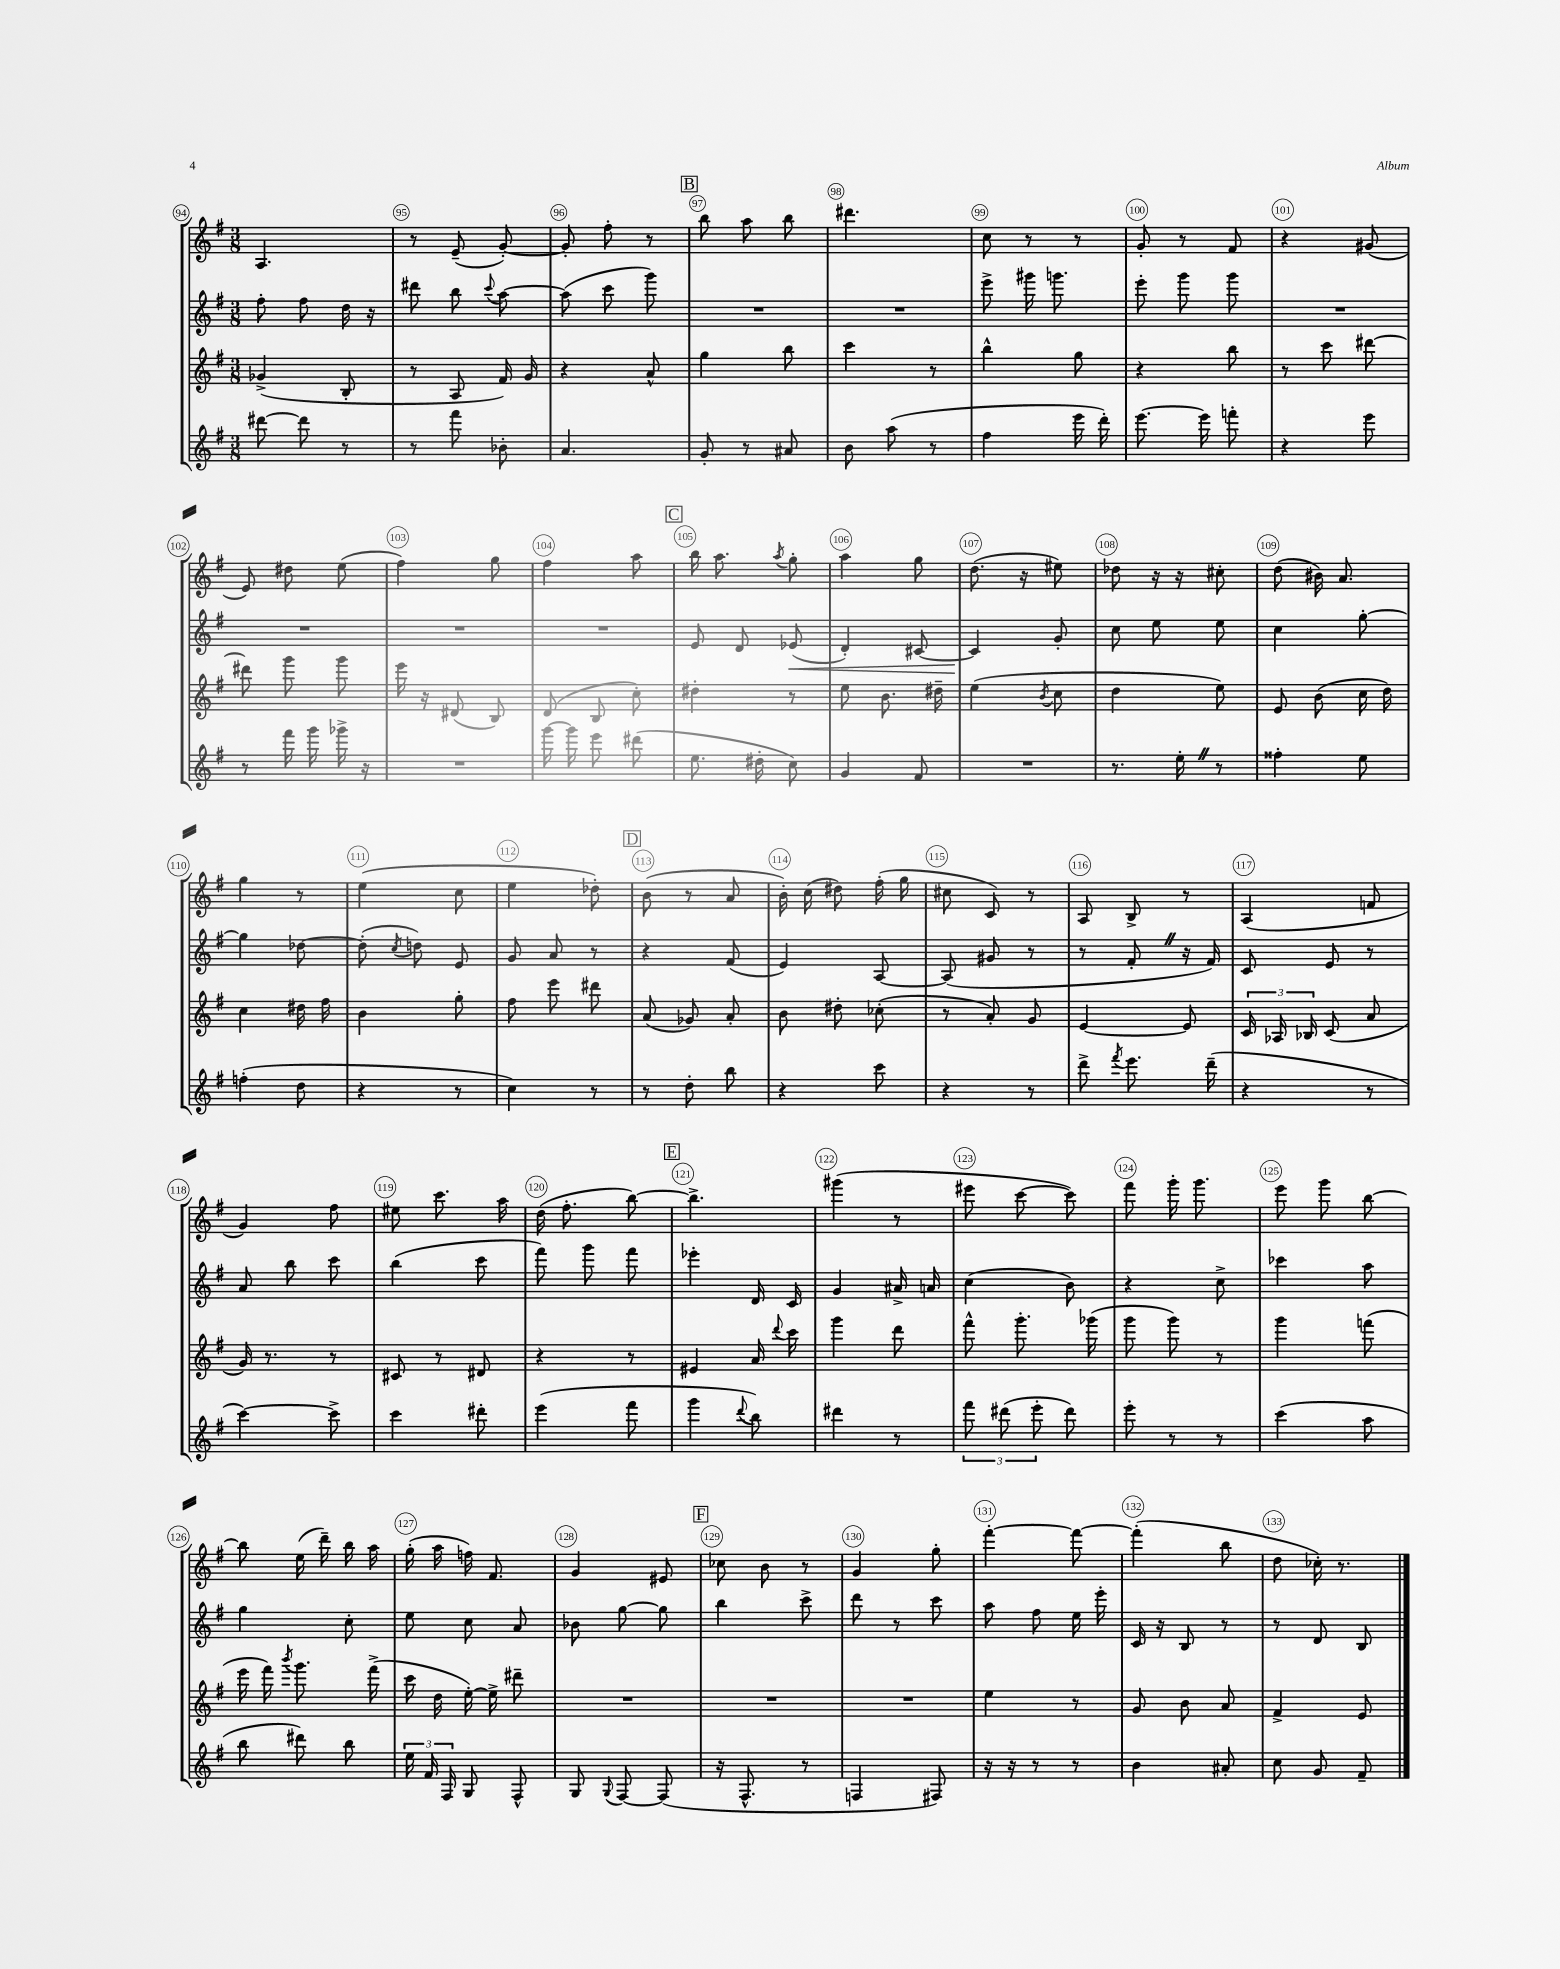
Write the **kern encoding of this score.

**kern	**kern	**kern	**kern
*staff4	*staff3	*staff2	*staff1
*clefG2	*clefG2	*clefG2	*clefG2
*k[f#]	*k[f#]	*k[f#]	*k[f#]
*M3/8	*M3/8	*M3/8	*M3/8
[8ddd#\	(4g-^/	8ff#'\	4.A/
8ddd#\]	.	8ff#\	.
8r	8B'/	16dd\	.
.	.	16r	.
=	=	=	=
8r	8r	8ddd#\	8r
8fff#\	8A/	8bb\	(8e~/
.	.	8qqccc/	.
8b-'\	16f#/)	[8aa\	[8g'/)
.	16g/	.	.
=	=	=	=
4.a/	4r	(8aa\]	8g'/]
.	.	8ccc\	8ff#'\
.	8a^^/	8ggg\)	8r
=	=	=	=
8g'/	4gg\	4.r	8bb\
8r	.	.	8aa\
8a#/	8bb\	.	8bb\
=	=	=	=
8b\	4ccc\	4.r	4.ddd#\
(8aa\	.	.	.
8r	8r	.	.
=	=	=	=
4ff#\	4bb^^\	8eee^\	8cc\
.	.	16ggg#\	8r
.	.	8.ggg\	.
16eee\	8gg\	.	8r
16ddd'\)	.	.	.
=	=	=	=
[8.eee\	4r	8eee'\	8g'/
.	.	8ggg\	8r
16eee\]	.	.	.
8fff'\	8bb\	8ggg\	8f#/
=	=	=	=
4r	8r	4.r	4r
.	8ccc\	.	.
8eee\	[8ddd#\	.	(8g#/
=	=	=	=
8r	8ddd#\]	4.r	8e/)
16fff#\	8ggg\	.	8dd#\
16ggg\	.	.	.
16ggg-^\	8ggg\	.	(8ee\
16r	.	.	.
=	=	=	=
4.r	16eee\	4.r	4ff#\)
.	16r	.	.
.	(8d#/	.	.
.	8B/)	.	8gg\
=	=	=	=
[16ggg\	(8d/	4.r	4ff#\
16ggg\]	.	.	.
8eee\	8B/	.	.
(8ddd#\	8cc'\)	.	8aa\
=	=	=	=
8.ee\	4dd#'\	8e/	16bb\
.	.	.	8.aa\
.	.	8d/	.
16dd#'\	.	.	.
.	.	.	8qaa/
8cc\)	8r	(8e-/	8gg'\
=	=	=	=
4g/	8ee\	4d'/)	4aa\
.	8.b\	.	.
8f#/	.	[8c#/	8gg\
.	16dd#~\	.	.
=	=	=	=
4.r	(4ee\	4c#/]	(8.dd\
.	.	.	16r
.	8qb/	.	.
.	8cc\	8g'/	8ee#\)
=	=	=	=
8.r	4dd\	8cc\	8dd-\
.	.	8ee\	16r
16ee'\	.	.	16r
8r	8ee\)	8ee\	8cc#'\
=	=	=	=
4ff##'\	8e/	4cc\	(8dd\
.	(8b\	.	16b#\)
.	.	.	8.a/
8ee\	16cc\	[8gg'\	.
.	16dd\)	.	.
=	=	=	=
(4ff'\	4cc\	4gg\]	4gg\
8dd\	16dd#\	[8dd-\	8r
.	16ff#\	.	.
=	=	=	=
4r	4b\	(8dd-'\]	(4ee\
.	.	8qcc/	.
.	.	8dd\)	.
8r	8gg'\	8e/	8cc\
=	=	=	=
4cc\)	8ff#\	8g/	4ee\
.	8eee\	8a/	.
8r	8ddd#\	8r	8dd-'\)
=	=	=	=
8r	(8a/	4r	(8b\
8dd'\	8g-/)	.	8r
8bb\	8a'/	(8f#/	8a/
=	=	=	=
4r	8b\	4e/)	16b'\)
.	.	.	(16cc\
.	8dd#'\	.	8dd#\)
8ccc\	(8cc-'\	[8A/	(16ff#'\
.	.	.	16gg\
=	=	=	=
4r	8r	(8A/]	8cc#\
.	8a'/)	8g#/	8c/)
8r	8g/	8r	8r
=	=	=	=
8ddd^\	[4e/	8r	8A/
8qfff#/	.	.	.
8.eee\	.	8f#'/	8B^/
.	8e/]	16r	8r
(16ddd~\	.	16f#/)	.
=	=	=	=
4r	24c/	8c/	(4A/
.	24A-/	.	.
.	24B-/	.	.
.	(8c/	8e/	.
8r	8a/	8r	8f/
=	=	=	=
[4ccc\)	16g/)	8a/	4g/)
.	8.r	.	.
.	.	8bb\	.
8ccc^\]	8r	8ccc\	8ff#\
=	=	=	=
4ccc\	8c#/	(4bb\	8ee#\
.	8r	.	8.ccc\
8ddd#'\	8d#/	8ccc\	.
.	.	.	16aa\
=	=	=	=
(4eee\	4r	8fff#\)	(16dd\
.	.	.	8.ff#'\
.	.	8ggg\	.
8fff#\	8r	8fff#\	[8bb\)
=	=	=	=
4ggg\	4e#/	4eee-'\	4.bb^\]
8qqddd/	.	.	.
8bb\)	16a/	16d/	.
.	8qqddd/	.	.
.	16ccc\	16c/	.
=	=	=	=
4ddd#\	4ggg\	4g/	(4ggg#\
8r	8ddd\	16a#^/	8r
.	.	16a/	.
=	=	=	=
12fff#\	8fff#^^\	(4cc\	8eee#\
(12ddd#\	.	.	.
.	8.ggg'\	.	[8ccc\
12eee'\	.	.	.
8ddd#\)	.	8b\)	8ccc\])
.	(16ggg-\	.	.
=	=	=	=
8eee'\	8ggg\	4r	8fff#\
8r	8ggg\)	.	16ggg'\
.	.	.	8.ggg\
8r	8r	8cc^\	.
=	=	=	=
(4ccc\	4ggg\	4ccc-\	8eee\
.	.	.	8ggg\
8aa\	(8fff\	8aa\	[8bb\
=	=	=	=
8bb\	16eee\	4gg\	8bb\]
.	16fff#\)	.	.
.	8qbbb/	.	.
8ddd#\)	8.ggg\	.	(16ee\
.	.	.	16ddd~\)
8bb\	.	8cc'\	16bb\
.	(16fff#^\	.	16aa\
=	=	=	=
24ee\	16ccc\	8ee\	(16gg'\
24f#/	.	.	.
.	16dd\	.	16aa\
24F#/	.	.	.
8G/	[16ee'\)	8cc\	16ff\)
.	16ee^\]	.	8.f#/
8F#^^/	8ddd#~\	8a/	.
=	=	=	=
8G/	4.r	8b-\	4g/
8qqG/	.	.	.
[8F#/	.	[8gg\	.
(8F#/]	.	8gg\]	8e#/
=	=	=	=
16r	4.r	4bb\	8cc-\
8.F#^^/	.	.	.
.	.	.	8b\
8r	.	8ccc^\	8r
=	=	=	=
4F/	4.r	8ddd\	4g/
.	.	8r	.
8F#/)	.	8ccc\	8gg'\
=	=	=	=
16r	4ee\	8aa\	[4fff#'\
16r	.	.	.
8r	.	8ff#\	.
8r	8r	16ee\	8fff#\_
.	.	16eee'\	.
=	=	=	=
4b\	8g/	16c/	(4fff#'\]
.	.	16r	.
.	8b\	8B/	.
8a#'/	8a/	8r	8bb\
=	=	=	=
8cc\	4f#^/	8r	8dd\
8g/	.	8d/	16cc-'\)
.	.	.	8.r
8f#~/	8e/	8B/	.
==	==	==	==
*-	*-	*-	*-
